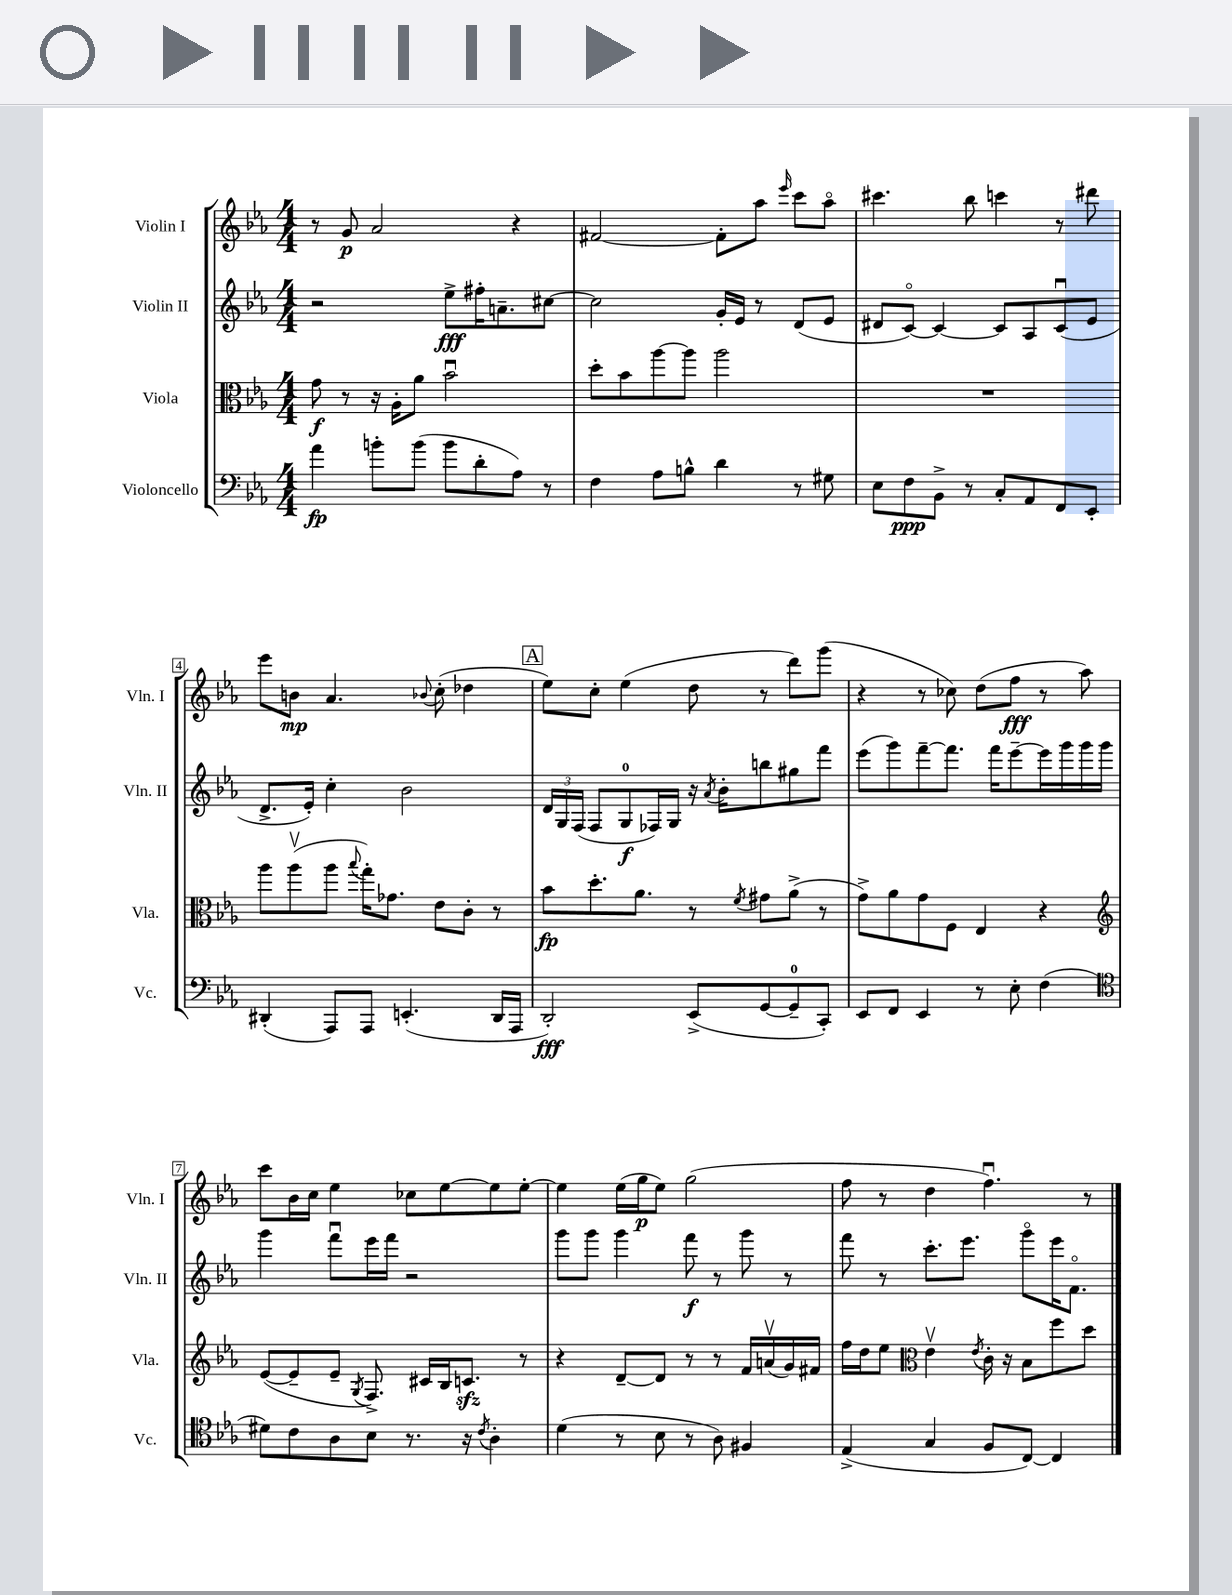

**kern	**dynam	**kern	**dynam	**kern	**dynam	**kern	**dynam
*part4	*part4	*part3	*part3	*part2	*part2	*part1	*part1
*staff4	*staff4	*staff3	*staff3	*staff2	*staff2	*staff1	*staff1
*I"Violoncello	*	*I"Viola	*	*I"Violin II	*	*I"Violin I	*
*I'Vc.	*	*I'Vla.	*	*I'Vln. II	*	*I'Vln. I	*
*clefF4	*	*clefC3	*	*clefG2	*	*clefG2	*
*k[b-e-a-]	*	*k[b-e-a-]	*	*k[b-e-a-]	*	*k[b-e-a-]	*
*M4/4	*	*M4/4	*	*M4/4	*	*M4/4	*
=1	=1	=1	=1	=1	=1	=1	=1
4a-\	fp	8g\	f	2r	.	8r	.
.	.	8r	.	.	.	8g/	p
8bn'\L	.	16r	.	.	.	2a-/	.
.	.	16A-'\KL	.	.	.	.	.
(8b\J	.	8a-\J	.	.	.	.	.
8b\L	.	2b-u\	.	8ee-^\L	fff	.	.
8d'\	.	.	.	16ff#X'\K	.	.	.
.	.	.	.	8.an~\	.	.	.
8A-\J)	.	.	.	.	.	4r	.
8r	.	.	.	[8cc#X\J	.	.	.
=2	=2	=2	=2	=2	=2	=2	=2
4F\	.	8dd'\L	.	2cc#\]	.	[2f#X/	.
.	.	8b-\	.	.	.	.	.
8A-\L	.	[8aa-\	.	.	.	.	.
8Bn^^\J	.	8aa-\J]	.	.	.	.	.
4d\	.	2aa-\	.	16g'/LL	.	8f#'\L]	.
.	.	.	.	16e-/JJ	.	.	.
.	.	.	.	8r	.	8aa-\J	.
.	.	.	.	.	.	16qqeee-/	.
8r	.	.	.	(8d/L	.	8ccc\L	.
8G#X\	.	.	.	8e-/J	.	8aa-\J	.
=3	=3	=3	=3	=3	=3	=3	=3
8E-\L	.	1r	.	8d#X/L	.	4.ccc#X\	.
8F\	ppp	.	.	[8c/J)	.	.	.
8BB-^\J	.	.	.	4c/_	.	.	.
8r	.	.	.	.	.	8bb-\	.
8C'/L	.	.	.	8c/L]	.	4cccn\	.
8AA-/	.	.	.	8A-/	.	.	.
8FF/	.	.	.	(8cu/	.	8r	.
8EE-'/J	.	.	.	8e-/J	.	8ddd#X\	.
!!LO:LB:g=z
=4	=4	=4	=4	=4	=4	=4	=4
(4DD#X'/	.	8aa-\L	.	8.d^/L	.	8eee-\L	.
.	.	(8aa-v\	.	.	.	8bn\J	mp
.	.	.	.	16e-'/Jk)	.	.	.
8AAA-/L)	.	8aa-\J	.	4cc'\	.	4.a-/	.
.	.	8qqbb-/	.	.	.	.	.
8AAA-/J	.	16gg'\KL)	.	.	.	.	.
.	.	8.g-X\J	.	.	.	.	.
(4.EEn'/	.	.	.	2b-\	.	.	.
.	.	.	.	.	.	8qqb-X/	.
.	.	8e-\L	.	.	.	(8cc'\	.
.	.	8c'\J	.	.	.	4dd-X\	.
16DD#/LL	.	8r	.	.	.	.	.
16AAA-/JJ	.	.	.	.	.	.	.
!!LO:REH:place=s1:t=A
=5	=5	=5	=5	=5	=5	=5	=5
2DD'/)	fff	8b-\L	fp	24d/LL	.	8ee-\L)	.
.	.	.	.	24G/	.	.	.
.	.	.	.	(24F/JJ	.	.	.
.	.	8.dd'\	.	8F/L	.	8cc'\J	.
.	.	.	.	8G/	f	(4ee-\	.
.	.	8.a-\J	.	.	.	.	.
.	.	.	.	16F-X/L)	.	.	.
.	.	.	.	16G/JJ	.	.	.
(8EE-^/L	.	8r	.	16r	.	8dd\	.
.	.	.	.	8qa-/	.	.	.
.	.	.	.	16b-'\KL	.	.	.
.	.	8qf/	.	.	.	.	.
[8GG/	.	8g#X\L	.	8bbn\	.	8r	.
8GG~/]	.	(8a-^\J	.	8gg#X\	.	8ddd\L)	.
8CC'/J)	.	8r	.	8fff\J	.	(8ggg\J	.
=6	=6	=6	=6	=6	=6	=6	=6
8EE-/L	.	8g^\L)	.	(8eee-\L	.	4r	.
8FF/J	.	8a-\	.	8ggg\)	.	.	.
4EE-/	.	8g\	.	[8fff~\	.	8r	.
.	.	8F\J	.	8.fff\J]	.	8cc-X\)	.
8r	.	4E-/	.	.	.	(8dd\L	.
.	.	.	.	16fff\KL	.	.	.
8E-'\	.	.	.	[8eee-~\	.	8ff\J	fff
(4F\	.	4r	.	16eee-\L]	.	8r	.
.	.	.	.	16ggg\	.	.	.
.	.	.	.	16ggg\	.	8aa-\)	.
.	.	.	.	16ggg\JJ	.	.	.
!!LO:LB:g=z
=7	=7	=7	=7	=7	=7	=7	=7
*clefC4	*	*clefG2	*	*	*	*	*
8d#X\L)	.	([8e-/L	.	4ggg\	.	8ccc\L	.
8c\	.	8e-~/]	.	.	.	16b-\L	.
.	.	.	.	.	.	16cc\JJ	.
8A-\	.	8e-~/J	.	8fffu\L	.	4ee-\	.
.	.	8qG/	.	.	.	.	.
8B-\J	.	8.F^/)	.	16eee-\L	.	.	.
.	.	.	.	16fff\JJ	.	.	.
8.r	.	.	.	2r	.	8cc-X\L	.
.	.	16c#X/LL	.	.	.	.	.
.	.	16B-/J	.	.	.	[8ee-\	.
16r	.	8.cnzz/J	.	.	.	.	.
8qc/	.	.	.	.	.	.	.
4A-'\	.	.	.	.	.	8ee-\]	.
.	.	8r	.	.	.	[8ee-'\J	.
=8	=8	=8	=8	=8	=8	=8	=8
(4d\	.	4r	.	8ggg\L	.	4ee-\]	.
.	.	.	.	8ggg\J	.	.	.
8r	.	[8d~/L	.	4ggg\	.	(16ee-\LL	.
.	.	.	.	.	.	16gg\J	p
8B-\	.	8d/J]	.	.	.	8ee-\J)	.
8r	.	8r	.	8fff\	f	(2gg\	.
8A-\)	.	8r	.	8r	.	.	.
4F#X/	.	16f/LL	.	8ggg\	.	.	.
.	.	(16anv/	.	.	.	.	.
.	.	16g/)	.	8r	.	.	.
.	.	16f#X/JJ	.	.	.	.	.
=9	=9	=9	=9	=9	=9	=9	=9
(4E-^/	.	16ff\LL	.	8fff\	.	8ff\	.
.	.	16dd\J	.	.	.	.	.
.	.	8ee-\J	.	8r	.	8r	.
*	*	*clefC3	*	*	*	*	*
4G/	.	4e-v\	.	8.ccc'\L	.	4dd\	.
.	.	.	.	8.eee-\J	.	.	.
.	.	8qe-/	.	.	.	.	.
8F/L	.	16c'\	.	.	.	4.ffu\)	.
.	.	16r	.	.	.	.	.
[8C/J)	.	8B-\L	.	8ggg\L	.	.	.
4C/]	.	8ff\	.	16eee-\K	.	.	.
.	.	.	.	8.f\J	.	.	.
.	.	8dd\J	.	.	.	8r	.
==	==	==	==	==	==	==	==
*-	*-	*-	*-	*-	*-	*-	*-
